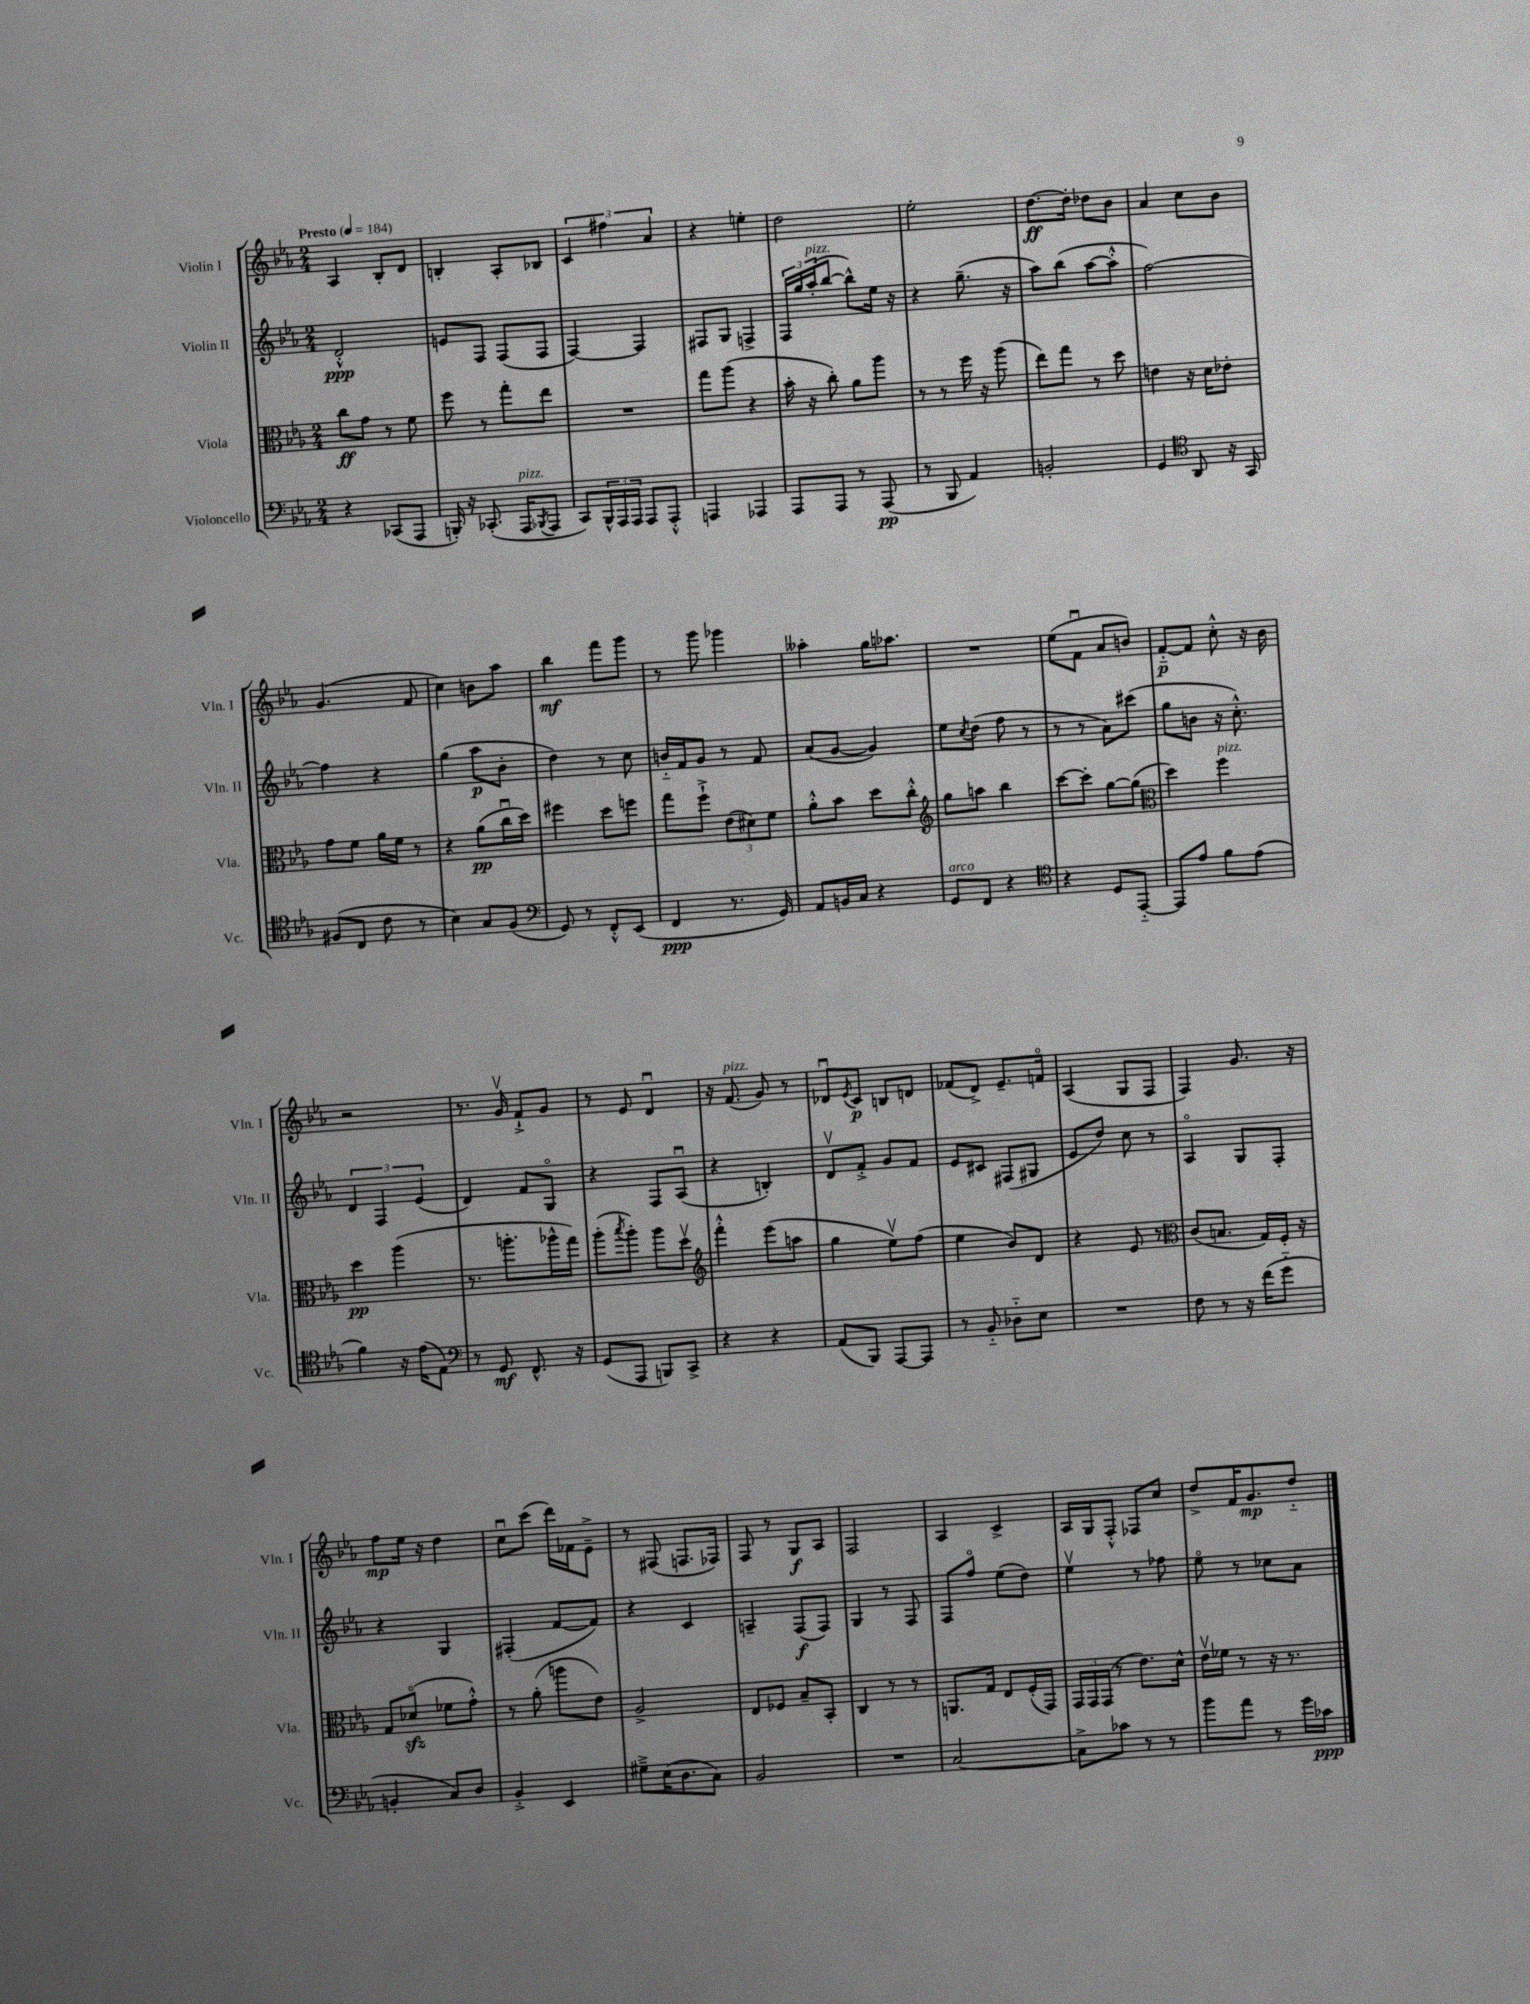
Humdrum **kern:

**kern	**kern	**kern	**kern
*staff4	*staff3	*staff2	*staff1
*clefF4	*clefC3	*clefG2	*clefG2
*k[b-e-a-]	*k[b-e-a-]	*k[b-e-a-]	*k[b-e-a-]
*M2/4	*M2/4	*M2/4	*M2/4
*MM184	*MM184	*MM184	*MM184
4r	8cc	2d'^^	4A-
.	8g	.	.
(8CC-	8r	.	8B-'
8AAA-	8f	.	8d
=	=	=	=
16BBB')	8ff	8e	4B'
16r	.	.	.
(8.CC-'	8r	8F	.
.	8gg'	(8F	8A-'
16AAA-	.	.	.
8qBBB-	.	.	.
8AAA-	8ee-	8F	8B-
=	=	=	=
8CC)	2r	[4F)	6c
24BBB-^^	.	.	.
24AAA-	.	.	6ff#
24AAA-	.	.	.
8AAA-	.	4F]	.
.	.	.	6a-
8AAA-'^^	.	.	.
=	=	=	=
4AAA	8gg	8F#	4r
.	(8aa-	8G	.
4AAA-	4r	4F^	4ee'
=	=	=	=
8AAA-	16b-'	24F	2dd
.	.	24gg	.
.	16r	.	.
.	.	(24aa-'	.
8AAA-	8cc')	[8bb-	.
8r	8a-	8bb-^^])	.
(8AAA-	8aa-	16ee-	.
.	.	16r	.
=	=	=	=
8r	8r	4r	2ee-'
8BBB-	8r	.	.
4AA-)	16ff	(8.gg~	.
.	16r	.	.
.	(8aa-	.	.
.	.	16r	.
=	=	=	=
2BB'	8ee-)	8aa-)	[8.dd
.	8gg	(8bb-	.
.	.	.	16dd']
.	8r	[8aa-	8dd-
.	8dd	8aa-'^^]	8b-
=	=	=	=
4GG	4e	[2ff)	4a-
*clefC4	*	*	*
8AA-	16r	.	8cc
.	16d	.	.
16r	8e-'	.	8b-
16GG	.	.	.
=	=	=	=
(8F#	8g	4ff]	(4.g
8C	8f	.	.
8c	16a-	4r	.
.	16f	.	.
8r	8r	.	8f
=	=	=	=
4B-)	4r	(4gg	4cc)
8G	(8a-	8aa-	8b
(8F	16ccu	8b-'	8aa-
.	16dd)	.	.
=	=	=	=
*clefF4	*	*	*
8GG)	4ff#	4dd)	4bb-
8r	.	.	.
8FF'^^	8dd	8r	8fff
(8EE-	8ff	8cc	8ggg
=	=	=	=
4FF	8gg	16b'~	8r
.	.	16f	.
.	8ff`^	8g	8ggg
8.r	(12e-	8r	4ggg-
.	12d#)	.	.
.	.	8f	.
.	12f	.	.
16GG)	.	.	.
=	=	=	=
8AA-	8a-'^^	(8a-	4aa--'
16BB	8b-	[8g	.
16C	.	.	.
4r	8dd	4g])	16gg
.	.	.	8.aa-
.	8cc'^^	.	.
=	=	=	=
*	*clefG2	*	*
8GG	8gg	8ee-	2r
.	.	8qcc	.
8FF	8aa	(8dd	.
4r	4bb-	8ff	.
.	.	8r	.
=	=	=	=
*clefC4	*	*	*
4r	[8ccc	8r	(8ee-
.	8ccc']	8r	8fu
8D	[8gg	8a-)	8a-
[8EE-'~	(8gg]	(8ccc#	8b)
=	=	=	=
*	*clefC3	*	*
8EE-]	4dd)	8gg	[8f'~
8e-	.	8b	8f]
8f	4ff	16r	8cc'^^
.	.	8.cc'^^)	.
(8e-	.	.	16r
.	.	.	16b-
=	=	=	=
4f)	4dd	6d	2r
.	.	6F	.
16r	(4aa-	.	.
(16e-	.	.	.
.	.	(6e-	.
8E-)	.	.	.
=	=	=	=
*clefF4	*	*	*
8r	8.r	4d)	8.r
8GG	.	.	.
.	8.aa'	.	16gv
8.FF^^	.	8f	8f`^
.	16aa-^^	8Go	8g
16r	16gg)	.	.
=	=	=	=
(8GG	(8aa-'	4r	8r
.	8qbb-	.	.
8AAA-	8aa-')	.	8e-
8BBB)	8aa-	8F	4du
8CC^	8ddv	(8A-u	.
=	=	=	=
*	*clefG2	*	*
4r	4fff'^^	4r	16r
.	.	.	(8.f
4r	(8eee-	4B')	8g)
.	8aa	.	8r
=	=	=	=
(8AA-	4gg	8dv	8d-u
.	.	.	8qe-
8BBB-)	.	8f'^	8c
[8AAA-	8ee-v)	8g	8B
8AAA-]	(8ff	8f	8d
=	=	=	=
8r	4ee-	8e-	(8f-
8BB-'~	.	8c#	8d^)
8D-'~	8b-)	(8F#	8.e-~
8E-	8d	8G#	.
.	.	.	16fo
=	=	=	=
2r	4r	8e-	(4A-
.	.	8dd)	.
.	8e-	8cc	8G
.	8r	8r	8F
=	=	=	=
*	*clefC3	*	*
8F	(8c	4A-o	4F)
8r	8.B	.	.
16r	.	8G	8.g
(16f	16G)	.	.
8g'~	16F'	8F'	.
.	16r	.	16r
=	=	=	=
4BB'	8G	4r	8ff
.	(8d-o	.	16ee-
.	.	.	16r
8C)	8f-	4G	4dd
8D	8g'^^)	.	.
=	=	=	=
4BB-'^	8r	(4F#'	8ccu
.	(8a-'	.	(8ccc
4EE-	8aa	[8f	16ddd)
.	.	.	16f-
.	8e-)	8f])	8e-~^
=	=	=	=
8G#~^	2A-^	4r	8r
(16E-	.	.	(8F#
8.D	.	.	.
.	.	4c	8.F
8C)	.	.	.
.	.	.	16F-)
=	=	=	=
2BB-	8E-	4A~	8F
.	8F-	.	8r
.	8B-~	(8F	8G
.	8BB-'	8F)	8A-
=	=	=	=
2r	4C	4G	2F
.	8r	8r	.
.	8r	8F	.
=	=	=	=
[2C	8.AA	8F	4A-
.	.	8ffo	.
.	16G	.	.
.	8E-	(8ee-	4c^
.	(16F'	8dd)	.
.	16GG)	.	.
=	=	=	=
8C^]	24GG	4ee-v	16A-
.	24GG	.	.
.	.	.	16G
.	(24GG	.	.
8c-	8r	.	8F'^^
8r	8.e-)	8r	8F-
8r	.	8ff-	8cc
.	16d^^	.	.
=	=	=	=
8b-	16e-v	8ee-o	8dd^
.	16f-	.	.
8a-	8r	8r	16f
.	.	.	8.g
8r	16r	8cc-	.
.	8.r	.	.
16g	.	8a-	8dd'~
16c-	.	.	.
==	==	==	==
*-	*-	*-	*-
